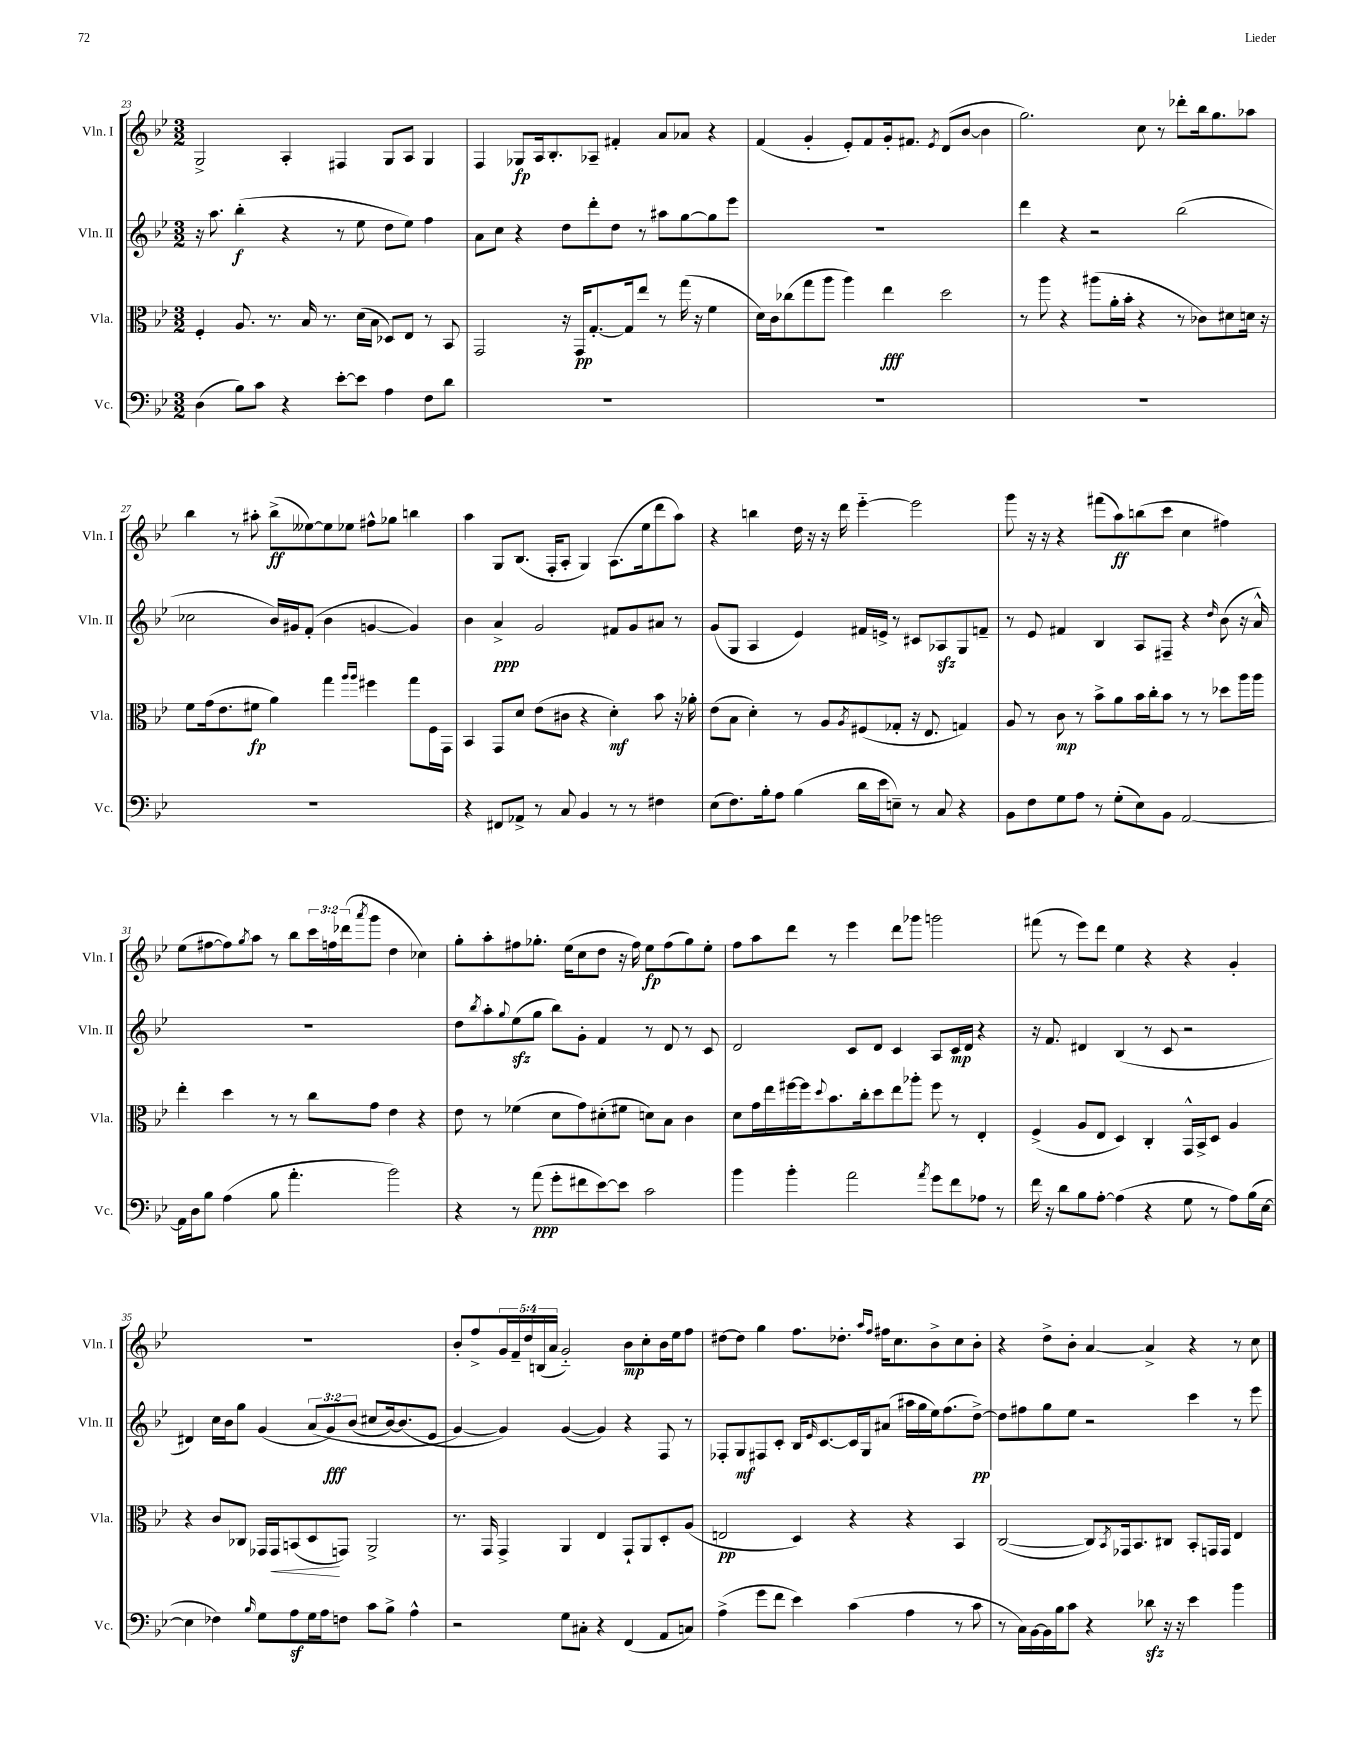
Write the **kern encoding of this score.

**kern	**dynam	**kern	**dynam	**kern	**dynam	**kern	**dynam
*part4	*part4	*part3	*part3	*part2	*part2	*part1	*part1
*staff4	*staff4	*staff3	*staff3	*staff2	*staff2	*staff1	*staff1
*I"Vc.	*	*I"Vla.	*	*I"Vln. II	*	*I"Vln. I	*
*I'Vc.	*	*I'Vla.	*	*I'Vln. II	*	*I'Vln. I	*
*clefF4	*	*clefC3	*	*clefG2	*	*clefG2	*
*k[b-e-]	*	*k[b-e-]	*	*k[b-e-]	*	*k[b-e-]	*
*M3/2	*	*M3/2	*	*M3/2	*	*M3/2	*
=23	=23	=23	=23	=23	=23	=23	=23
(4D\	.	4F'/	.	16r	.	2G^/	.
.	.	.	.	8.aa\	.	.	.
8B-\L)	.	8.A/	.	(4bb-'\	f	.	.
8c\J	.	.	.	.	.	.	.
.	.	8.r	.	.	.	.	.
4r	.	.	.	4r	.	4A'/	.
.	.	16B-/	.	.	.	.	.
.	.	8.r	.	.	.	.	.
[8e-'\L	.	.	.	8r	.	4F#X/	.
8e-\J]	.	(16d\LL	.	8ee-\	.	.	.
.	.	16B-\JJ	.	.	.	.	.
4A\	.	8D-X/L)	.	8dd\L	.	8G/L	.
.	.	8E-/J	.	8ee-\J)	.	8A/J	.
8F\L	.	8r	.	4ff\	.	4G/	.
8d\J	.	8BB-/	.	.	.	.	.
=24	=24	=24	=24	=24	=24	=24	=24
1.r	.	2GG/	.	8a\L	.	4F/	.
.	.	.	.	8cc\J	.	.	.
.	.	.	.	4r	.	8G-X/L	fp
.	.	.	.	.	.	16A/k	.
.	.	.	.	.	.	8.B-'/	.
.	.	16r	.	8dd\L	.	.	.
.	.	16GG/KL	pp	.	.	.	.
.	.	[8.G'/	.	8ddd'\	.	8A-X~/J	.
.	.	.	.	8dd\J	.	4f#X'/	.
.	.	16G/k]	.	.	.	.	.
.	.	8ee-/J	.	8r	.	.	.
.	.	8r	.	8aa#X\L	.	8a/L	.
.	.	(16gg\	.	[8gg\	.	8a-X/J	.
.	.	16r	.	.	.	.	.
.	.	4f\	.	8gg\]	.	4r	.
.	.	.	.	8eee-\J	.	.	.
=25	=25	=25	=25	=25	=25	=25	=25
1.r	.	16d\LL)	.	1.r	.	(4f/	.
.	.	16c\J	.	.	.	.	.
.	.	(8cc-X\	.	.	.	.	.
.	.	8gg\	.	.	.	4g'/	.
.	.	8aa\J	.	.	.	.	.
.	.	4aa\)	.	.	.	8e-'/L)	.
.	.	.	.	.	.	8f/	.
.	.	4ee-\	fff	.	.	16g'/k	.
.	.	.	.	.	.	8.f#X/J	.
.	.	.	.	.	.	8qe-/	.
.	.	2dd\	.	.	.	(8d/L	.
.	.	.	.	.	.	[8b-/J	.
.	.	.	.	.	.	4b-\]	.
=26	=26	=26	=26	=26	=26	=26	=26
1.r	.	8r	.	4ddd\	.	2.gg\)	.
.	.	8aa\	.	.	.	.	.
.	.	4r	.	4r	.	.	.
.	.	(8aa#X\L	.	2r	.	.	.
.	.	16a'\L	.	.	.	.	.
.	.	16b-'\JJ	.	.	.	.	.
.	.	4r	.	.	.	8cc\	.
.	.	.	.	.	.	8r	.
.	.	8r	.	(2bb-\	.	8ddd-X'\L	.
.	.	8c-X\L)	.	.	.	16bb-\k	.
.	.	.	.	.	.	8.gg\	.
.	.	8d#X\	.	.	.	.	.
.	.	16dn\Jk	.	.	.	8aa-X\J	.
.	.	16r	.	.	.	.	.
!!LO:LB:g=z
=27	=27	=27	=27	=27	=27	=27	=27
1.r	.	8f\L	.	2cc-X\	.	4bb-\	.
.	.	(16g\k	.	.	.	.	.
.	.	8.e-\	.	.	.	.	.
.	.	.	.	.	.	8r	.
.	.	8f#X\J	fp	.	.	8aa#X'\	.
.	.	4a\)	.	16b-/LL)	.	(8bb-^\L	ff
.	.	.	.	16g#X/J	.	.	.
.	.	.	.	(8f'/J	.	[8ee--X\)	.
.	.	4gg\	.	4b-\	.	8ee--\]	.
.	.	.	.	.	.	8ee-X\J	.
.	.	16qqaa/LL	.	.	.	.	.
.	.	16qqaa/JJ	.	.	.	.	.
.	.	4ff#X\	.	[4gn/	.	8ff#X^^\L	.
.	.	.	.	.	.	8gg-X\J	.
.	.	8gg\L	.	4g/])	.	4bbn\	.
.	.	16F\L	.	.	.	.	.
.	.	16GG\JJ	.	.	.	.	.
=28	=28	=28	=28	=28	=28	=28	=28
4r	.	4BB-/	.	4b-\	.	4aa\	.
8FF#X/L	.	8GG/L	.	4a^/	ppp	8G/L	.
8AA-X^/J	.	8d/J	.	.	.	(8.B-/J	.
8r	.	(8e-\L	.	2g/	.	.	.
.	.	.	.	.	.	16F'/KL	.
8C/	.	8c#X\J	.	.	.	8A'/J	.
4BB-/	.	4r	.	.	.	4G/)	.
8r	.	4d'\)	mf	8f#X/L	.	(8.A\L	.
8r	.	.	.	8g/	.	.	.
.	.	.	.	.	.	16ee-\k	.
4F#X\	.	8b-\	.	8a#X/J	.	8ddd\	.
.	.	16r	.	8r	.	8aa\J)	.
.	.	16a-X'\	.	.	.	.	.
=29	=29	=29	=29	=29	=29	=29	=29
(8E-\L	.	(8e-\L	.	(8g/L	.	4r	.
8.F\)	.	8B-\J	.	8G/J	.	.	.
.	.	4d'\)	.	4A/	.	4bbn\	.
16B-'\k	.	.	.	.	.	.	.
8A\J	.	.	.	.	.	.	.
(4B-\	.	8r	.	4e-/)	.	16dd\	.
.	.	.	.	.	.	16r	.
.	.	8A/L	.	.	.	16r	.
.	.	.	.	.	.	16ddd\	.
.	.	8qA/	.	.	.	.	.
16d\LL	.	(8F#X/	.	16f#X/LL	.	[4eee-\	.
16e-\J	.	.	.	16en^/JJ	.	.	.
8En~\J)	.	8G-X'/J	.	8r	.	.	.
8r	.	16r	.	8c#X/L	.	2eee-\]	.
.	.	8.E-/	.	.	.	.	.
8C/	.	.	.	8A-Xzz/	.	.	.
4r	.	4Gn/)	.	8G/	.	.	.
.	.	.	.	8fn~/J	.	.	.
=30	=30	=30	=30	=30	=30	=30	=30
8BB-\L	.	8A/	.	8r	.	8ggg\	.
8F\	.	8r	.	8e-/	.	16r	.
.	.	.	.	.	.	16r	.
8G\	.	8c\	mp	4f#X/	.	4r	.
8A\J	.	8r	.	.	.	.	.
8r	.	8b-^\L	.	4B-/	.	(8fff#X\L	.
(8G'\L	.	8a\	.	.	.	8aa\)	ff
8E-\)	.	16b-\L	.	8A/L	.	(8bbn\	.
.	.	16cc'\J	.	.	.	.	.
8BB-\J	.	8b-\J	.	8F#X~/J	.	8ccc\J	.
[2AA/	.	8r	.	4r	.	4cc\	.
.	.	8r	.	.	.	.	.
.	.	.	.	16qqdd/	.	.	.
.	.	8dd-X\L	.	(8b-\	.	4ff#X\)	.
.	.	16aa\L	.	16r	.	.	.
.	.	16aa\JJ	.	16a^^/)	.	.	.
!!LO:LB:g=z
=31	=31	=31	=31	=31	=31	=31	=31
16AA\LL]	.	4ee-'\	.	1.r	.	(8ee-\L	.
16D\J	.	.	.	.	.	.	.
8B-\J	.	.	.	.	.	[8ff#X\	.
(4A\	.	4dd\	.	.	.	8ff#\])	.
.	.	.	.	.	.	8qgg/	.
.	.	.	.	.	.	8aa\J	.
8B-\	.	8r	.	.	.	8r	.
4.a'\	.	8r	.	.	.	8bb-\L	.
.	.	8cc\L	.	.	.	24ccc\L	.
.	.	.	.	.	.	24ffn\	.
.	.	.	.	.	.	(24ddd-X\J	.
.	.	.	.	.	.	8qaaa/	.
.	.	8g\J	.	.	.	8ggg\J	.
2b-\)	.	4e-\	.	.	.	4dd\	.
.	.	4r	.	.	.	4cc-X\)	.
=32	=32	=32	=32	=32	=32	=32	=32
4r	.	8e-\	.	8dd\L	.	8gg'\L	.
.	.	.	.	8qbb-/	.	.	.
.	.	8r	.	8aa'\	.	8aa'\	.
.	.	.	.	8qqgg/	.	.	.
8r	.	(4f-X\	.	(8ee-zz\	.	8ff#X\	.
(8a\	ppp	.	.	8gg\J	.	8.gg-X'\J	.
8g'\L	.	8d\L	.	8bb-\L)	.	.	.
.	.	.	.	.	.	(16ee-\KL	.
8f#X\	.	8g\)	.	8g'\J	.	8cc\	.
[8e-\)	.	(8d#X'\	.	4f/	.	8dd\J	.
8e-\J]	.	8f#X\J	.	.	.	16r	.
.	.	.	.	.	.	16ff#\)	.
2c\	.	8dn\L)	.	8r	.	8ee-\L	fp
.	.	8B-\J	.	8d/	.	(8ff#\	.
.	.	4c\	.	8r	.	8gg-\)	.
.	.	.	.	8c/	.	8ee-'\J	.
=33	=33	=33	=33	=33	=33	=33	=33
4b-\	.	8d\L	.	2d/	.	8ff\L	.
.	.	16g\L	.	.	.	8aa\	.
.	.	16ee-\	.	.	.	.	.
4b-'\	.	[16ff#X\	.	.	.	8ddd\J	.
.	.	16ff#\J]	.	.	.	.	.
.	.	8qqdd/	.	.	.	.	.
.	.	8.b-\	.	.	.	8r	.
2a\	.	.	.	8c/L	.	4eee-\	.
.	.	16cc'\k	.	.	.	.	.
.	.	8dd\	.	8d/J	.	.	.
.	.	8ee-\	.	4c/	.	8ddd\L	.
.	.	8aa-X'\J	.	.	.	8ggg-X\J	.
8qa/	.	.	.	.	.	.	.
8g\L	.	8ff#\	.	8A/L	.	2gggn\	.
8f\	.	8r	.	16c/L	mp	.	.
.	.	.	.	16d/JJ	.	.	.
8A-X\J	.	4E-'/	.	4r	.	.	.
8r	.	.	.	.	.	.	.
=34	=34	=34	=34	=34	=34	=34	=34
16f\	.	(4F^/	.	16r	.	(8fff#X\	.
16r	.	.	.	8.f/	.	.	.
8d\L	.	.	.	.	.	8r	.
8B-\	.	8A/L	.	4d#X/	.	8eee-\L)	.
[8A'\J	.	8E-/J	.	.	.	8ddd\J	.
(4A\]	.	4D/)	.	(4B-/	.	4ee-\	.
4r	.	4C'/	.	8r	.	4r	.
.	.	.	.	8c/	.	.	.
8G\	.	16GG^^/LL	.	2r	.	4r	.
.	.	16BB-^/J	.	.	.	.	.
8r	.	8D/J	.	.	.	.	.
8A\L)	.	4A/	.	.	.	4g'/	.
(16B-\L	.	.	.	.	.	.	.
[16E-\JJ	.	.	.	.	.	.	.
!!LO:LB:g=z
=35	=35	=35	=35	=35	=35	=35	=35
4E-\]	.	4r	.	4d#X/)	.	1.r	.
4F-X\)	.	8c/L	.	16cc\LL	.	.	.
.	.	.	.	16b-\J	.	.	.
.	.	8C-X/J	.	8gg\J	.	.	.
16qqB-/	.	.	.	.	.	.	.
8G\L	.	16GG-X/LL	.	(4g/	.	.	.
!	!	!	!LO:HP:b	!	!	!	!
.	.	16GG-/J	<	.	.	.	.
8Az\	.	(8BBn/	.	.	.	.	.
16G\L	.	8D/	.	(12a/L	.	.	.
16A\J	.	.	.	.	.	.	.
.	.	.	.	12g/)	fff	.	.
8Fn\J	.	8GGn/J)	[	.	.	.	.
.	.	.	.	(12b-/J	.	.	.
8c\L	.	2AA^/	.	8cc#X/L	.	.	.
8B-^\J	.	.	.	[16b-/k)	.	.	.
.	.	.	.	(8.b-/]	.	.	.
4A^^\	.	.	.	.	.	.	.
.	.	.	.	8e-/J	.	.	.
=36	=36	=36	=36	=36	=36	=36	=36
2r	.	8.r	.	[4g/)	.	8b-'/L	.
.	.	.	.	.	.	8ff^/	.
.	.	16GG/	.	.	.	.	.
.	.	4GG^/	.	4g/])	.	20g/L	.
.	.	.	.	.	.	20f~/	.
.	.	.	.	.	.	20dd/	.
.	.	.	.	.	.	(20Bn/	.
.	.	.	.	.	.	20a/JJ	.
8G\L	.	4AA/	.	([4g/	.	2g/)	.
8C#X'\J	.	.	.	.	.	.	.
4r	.	4E-/	.	4g/])	.	.	.
(4FF/	.	8GG`/L	.	4r	.	8b-\L	mp
.	.	8AA/	.	.	.	8cc'\	.
8AA/L	.	8D'/	.	8F/	.	16b-\L	.
.	.	.	.	.	.	16ee-\J	.
8Cn/J)	.	(8A/J	.	8r	.	8ff\J	.
=37	=37	=37	=37	=37	=37	=37	=37
(4A^\	.	2En/	pp	8F-X'/L	.	[8dd#X\L	.
.	.	.	.	8G/	mf	8dd#\J]	.
8g\L	.	.	.	8F#X/	.	4gg\	.
8f\J	.	.	.	8c'/J	.	.	.
4e-\)	.	4D/)	.	16B-/KL	.	8.ff\L	.
.	.	.	.	16qqe-/	.	.	.
.	.	.	.	[8.c/	.	.	.
.	.	.	.	.	.	8.dd-X'\J	.
(4c\	.	4r	.	16c/L]	.	.	.
.	.	.	.	16G/J	.	.	.
.	.	.	.	.	.	16qqaa/LL	.
.	.	.	.	.	.	16qqff/JJ	.
.	.	.	.	(8a#X/J	.	16ff#X\KL	.
.	.	.	.	.	.	8.cc\	.
4A\	.	4r	.	16aa#X\LL	.	.	.
.	.	.	.	16gg\	.	.	.
.	.	.	.	16ee-\J)	.	8b-^\	.
.	.	.	.	(8.ff\	.	.	.
8r	.	4BB-/	.	.	.	8cc\	.
8c\	.	.	.	[8dd^\J)	pp	8b-'\J	.
=38	=38	=38	=38	=38	=38	=38	=38
8r	.	([2C/	.	8dd\L]	.	4r	.
16C\LL)	.	.	.	8ff#X\	.	.	.
[16BB-\	.	.	.	.	.	.	.
16BB-\]	.	.	.	8gg\	.	8dd^\L	.
16B-\J	.	.	.	.	.	.	.
8c\J	.	.	.	8ee-\J	.	8b-'\J	.
4r	.	8C/L])	.	2r	.	[4a/	.
.	.	8qBB-/	.	.	.	.	.
.	.	16GG-X/k	.	.	.	.	.
.	.	8.BB-/	.	.	.	.	.
8d-Xzz\	.	.	.	.	.	4a^/]	.
16r	.	8C#X/J	.	.	.	.	.
16r	.	.	.	.	.	.	.
4e-\	.	8BB-'/L	.	4ccc\	.	4r	.
.	.	16GGn/L	.	.	.	.	.
.	.	16GG/JJ	.	.	.	.	.
4b-\	.	4E-/	.	8r	.	8r	.
.	.	.	.	8eee-\	.	8cc\	.
==	==	==	==	==	==	==	==
*-	*-	*-	*-	*-	*-	*-	*-
